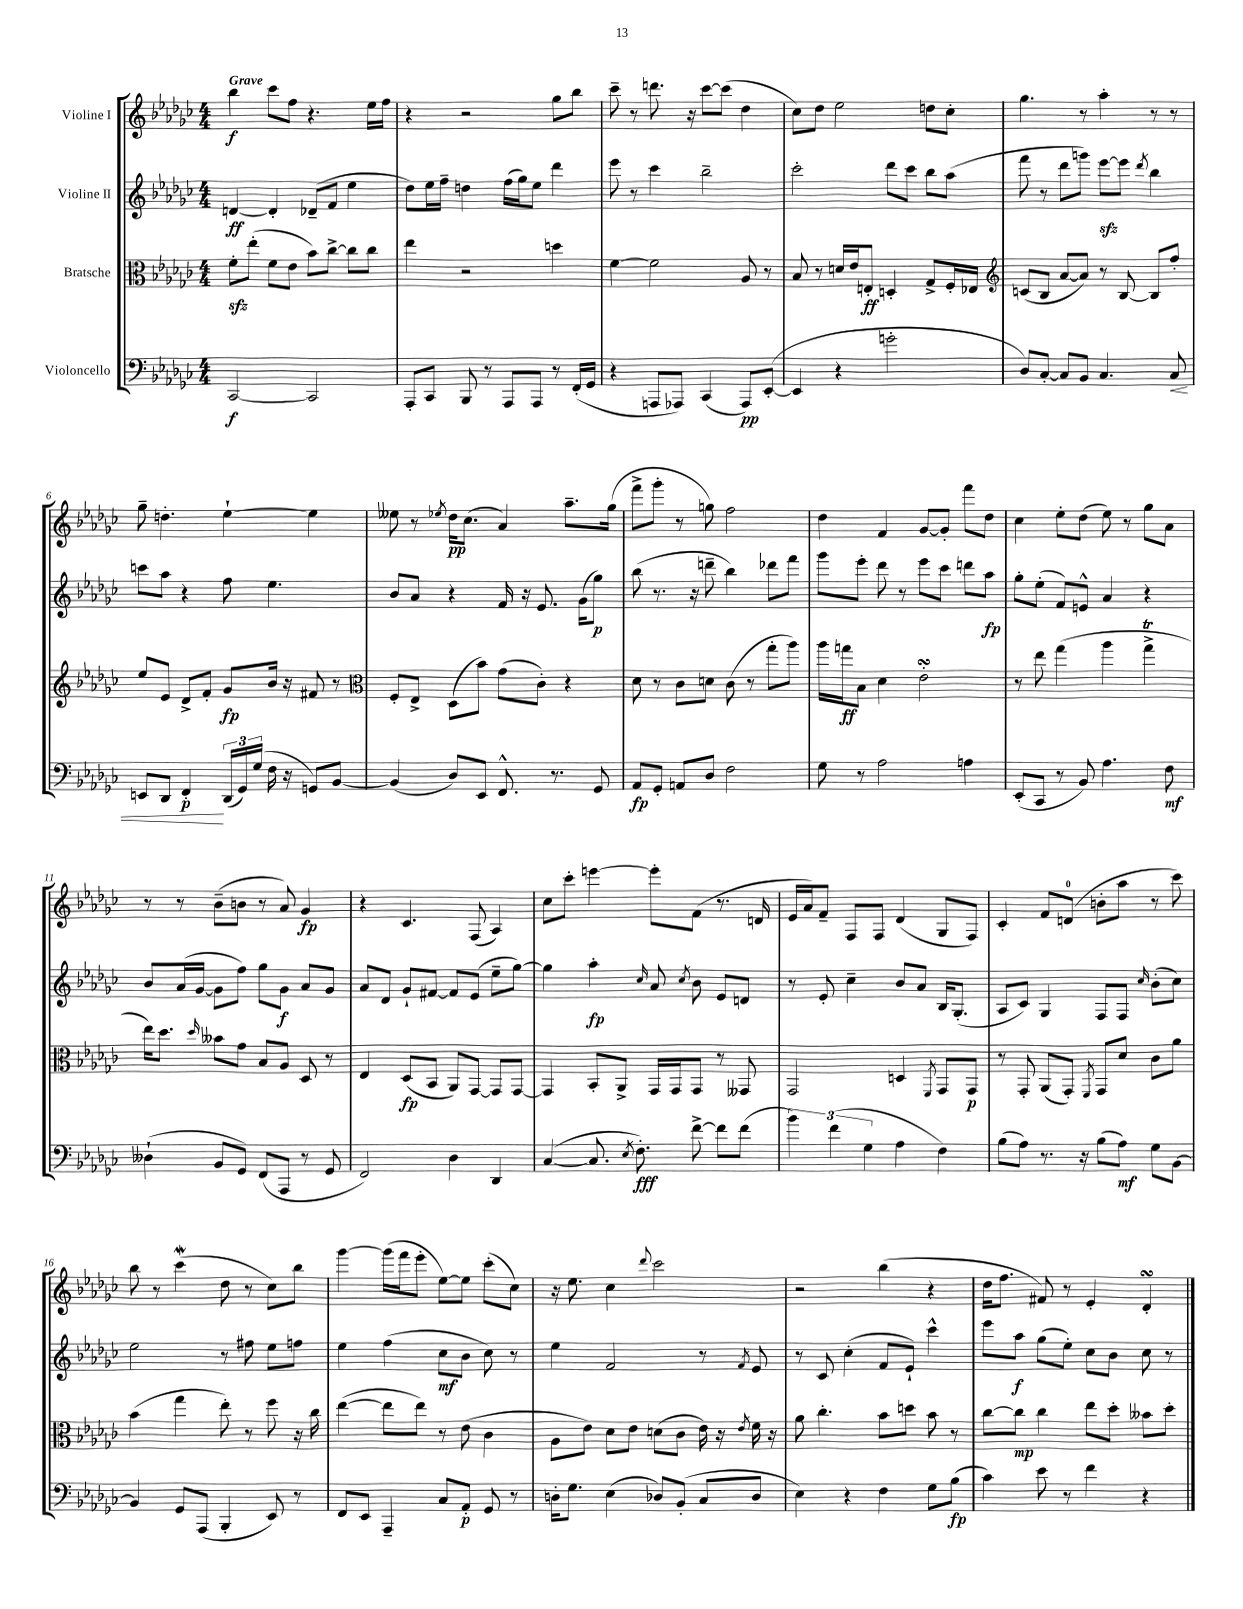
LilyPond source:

<<
\new StaffGroup <<
\new Staff = "s0" \with { instrumentName = "Violine I" } {
    \clef treble \key ges \major \numericTimeSignature \time 4/4 \tempo "Grave"
    \autoBeamOff bes''4\f ces'''8[ f''8] r4. ees''16[ f''16] |
    r4 r2 ges''8[ bes''8] |
    ces'''8-- r8 d'''8. r16 ces'''8[~ ces'''8]( des''4 |
    ces''8[) des''8] ees''2 d''8[ ces''8]-. |
    ges''4. r8 aes''4-. r8 r8 |
    ges''8-- d''4.-. ees''4~-! ees''4 |
    eeses''8 r8 \acciaccatura { ees''8 } des''16[\pp ces''8.]( aes'4) aes''8.[-- ges''16]( |
    f'''8[-> ges'''8]-. r8 g''8) f''2 |
    des''4 f'4 ges'8[~ ges'8]-. f'''8[ des''8] |
    ces''4 ees''8[-. des''8]( ees''8) r8 ges''8[ aes'8] |
    r8 r8 bes'8[--( b'8] r8 aes'8) ges'4\fp |
    r4 ces'4. f8( aes4) |
    ces''8[ ces'''8]-. e'''4~ e'''8[-. f'8]( r8. d'16 |
    ees'16[ aes'16) f'8]-- f8[ f8] des'4( ges8[ f8]) |
    ces'4-. f'8[ d'8]-0( b'8[-. aes''8] r8 ces'''8) |
    bes''8 r8 ces'''4\mordent( des''8 r8 ces''8[) bes''8] |
    ges'''4~ ges'''16[( f'''16 ees'''8]-. ees''8[~) ees''8] ces'''8[-.( ces''8]) |
    r16 ees''8. ces''4 \appoggiatura { des'''8 } ces'''2 |
    r2 bes''4( r4 |
    des''16[ f''8.] fis'8) r8 ees'4-. des'4-.\turn \bar "|." |
}
\new Staff = "s1" \with { instrumentName = "Violine II" } {
    \clef treble \key ges \major \numericTimeSignature \time 4/4
    \autoBeamOff d'4~\ff d'4-. des'8[--( f'8] ees''4 |
    des''8[) ees''16 f''16]-- d''4 f''16[( ges''16) ees''8] des'''4 |
    ees'''8 r8 ces'''4 bes''2-- |
    ces'''2-. des'''8[ ces'''8] bes''8[ aes''8]( |
    f'''8 r8 des'''8[ g'''8]) ees'''8[~\sfz ees'''8] \acciaccatura { des'''8 } bes''4 |
    c'''8[ aes''8] r4 f''8 ees''4. |
    bes'8[ aes'8] r4 f'16 r16 ees'8. ges'16[( ges''8]\p) |
    bes''8( r8. r16 d'''8-- bes''4) des'''8[ f'''8] |
    ges'''8[ ees'''8]-. des'''8 r8 ees'''8[ ces'''8] d'''8[ aes''8]\fp |
    ges''8[-. ees''8]-.( f'8[) e'8]-^ aes'4 r4 |
    bes'8[ aes'16( ges'16]~ ges'8[ f''8]) ges''8[ ges'8]\f aes'8[ ges'8] |
    aes'8[ des'8] ges'8[-! fis'8]~ fis'8[ ees'8]( ees''8[-- ges''8]~) |
    ges''4 aes''4-.\fp \grace { ces''16 } aes'8 \acciaccatura { ces''8 } bes'8 ees'8[ d'8] |
    r8 ees'8-. ces''4-- bes'8[ aes'8] bes16[ ges8.]-.( |
    aes8[ ces'8]) ges4 f8[ f8] \grace { ces''16 } bes'8[-.( ces''8]) |
    ees''2 r8 fis''8 ees''8[ f''8] |
    ees''4 f''4( ces''8[\mf bes'8] ces''8) r8 |
    ees''4 f'2 r8 \acciaccatura { f'8 } ees'8 |
    r8 ces'8 ces''4-.( f'8[ ees'8]-!) ces'''4-^ |
    ees'''8[ aes''8]\f ges''8[( ees''8]-.) ces''8[ bes'8] ces''8 r8 \bar "|." |
}
\new Staff = "s2" \with { instrumentName = "Bratsche" } {
    \clef alto \key ges \major \numericTimeSignature \time 4/4
    \autoBeamOff f'8[-.\sfz ees''8]-.( f'8[ ees'8] bes'8[) ces''8]~-> ces''8[ ces''8] |
    ees''4 r2 d''4 |
    f'4~ f'2 aes8 r8 |
    bes8 r8 d'16[ ees'16 e8]-.\ff d4-. ges8[-> f16-. ees16] |
    \clef treble c'8[( bes8] aes'8[~ aes'8]) r8 bes8~ bes8[ f''8]-. |
    ees''8[ ees'8] des'8[-> f'8]-. ges'8[\fp bes'16] r16 fis'8 r8 |
    \clef alto f8[-. ees8]-> des8[( bes'8]) ges'8[( ces'8]-.) r4 |
    des'8 r8 ces'8[ d'8] ces'8( r8 ges''8[-. aes''8]) |
    aes''16[ g''16\ff bes8] des'4 ees'2-.\turn |
    r8 ees''8 ges''4( aes''4 ges''4->\trill |
    ees''16[) des''8.] \grace { des''16 } beses'8[ ges'8] bes8[ aes8] des8 r8 |
    ees4 des8[\fp( bes,8] aes,8[) ges,8]~ ges,8[ ges,8]~ |
    ges,4 bes,8[-. aes,8]-> ges,16[ ges,16 ges,8] r8 geses,8 |
    ges,2 d4 \acciaccatura { f,8 } ges,8[ ges,8]\p |
    r8 ges,8-. aes,8[( ges,8]-.) \acciaccatura { f,8 } ges,8[ des'8] ces'8[ aes'8] |
    bes'4( ges''4 ees''8-.) r8 f''8 r16 ces''16 |
    ees''4~( ees''8[ ees''8]) r8 ees'8( ces'4 |
    aes8[ ees'8]) des'8[ ees'8] d'8[( ces'8] ees'16) r16 \acciaccatura { ees'8 } f'16 r16 |
    aes'8 ces''4.-. bes'8[ d''8] bes'8 r8 |
    ces''8[~ ces''8]\mp ces''4 ees''8[ des''8]-. beses'8[ des''8]-. \bar "|." |
}
\new Staff = "s3" \with { instrumentName = "Violoncello" } {
    \clef bass \key ges \major \numericTimeSignature \time 4/4
    \autoBeamOff ces,2~\f ces,2 |
    aes,,8[-. ces,8] bes,,8 r8 aes,,8[ aes,,8] r8 f,16[-.( ges,16] |
    r4 a,,8[ aes,,8]) ces,4( aes,,8[\pp) ees,8]~-.( |
    ees,4 r4 g'2-. |
    des8[) ces8]~-. ces8[ bes,8] ces4. ces8\< |
    e,8[ des,8] f,4-.\p\! \tuplet 3/2 { des,16[( ges,16) ges16]( } f16 r16 g,8[) bes,8]~ |
    bes,4( des8[) ees,8] f,8.-^ r8. ges,8 |
    aes,8[\fp ges,8]-. a,8[ des8] f2 |
    ges8 r8 aes2 a4 |
    ees,8[-.( ces,8] r8 bes,8) aes4. f8\mf |
    deses4-!( bes,8[ ges,8]) f,8[( aes,,8] r8 ges,8 |
    f,2) des4 des,4 |
    ces4~( ces8. \acciaccatura { ees8 } f8.-.\fff) f'8~-> f'8[ f'8]( |
    \tuplet 3/2 { bes'4) f'4( ges4 } aes4 f4) |
    bes8[( aes8]) r8. r16 bes8[( aes8]\mf) ges8[ bes,8]~ |
    bes,4 ges,8[ aes,,8]( bes,,4-. ees,8) r8 |
    f,8[ ees,8] aes,,4-- ces8[ aes,8]-.\p ges,8 r8 |
    d16[-. ges8.] ees4( des8[) bes,8]-.( ces8[ des8] |
    ees4) r4 f4 ges8[ bes8]\fp( |
    ces'4) ees'8 r8 f'4 r4 \bar "|." |
}
>>
>>
